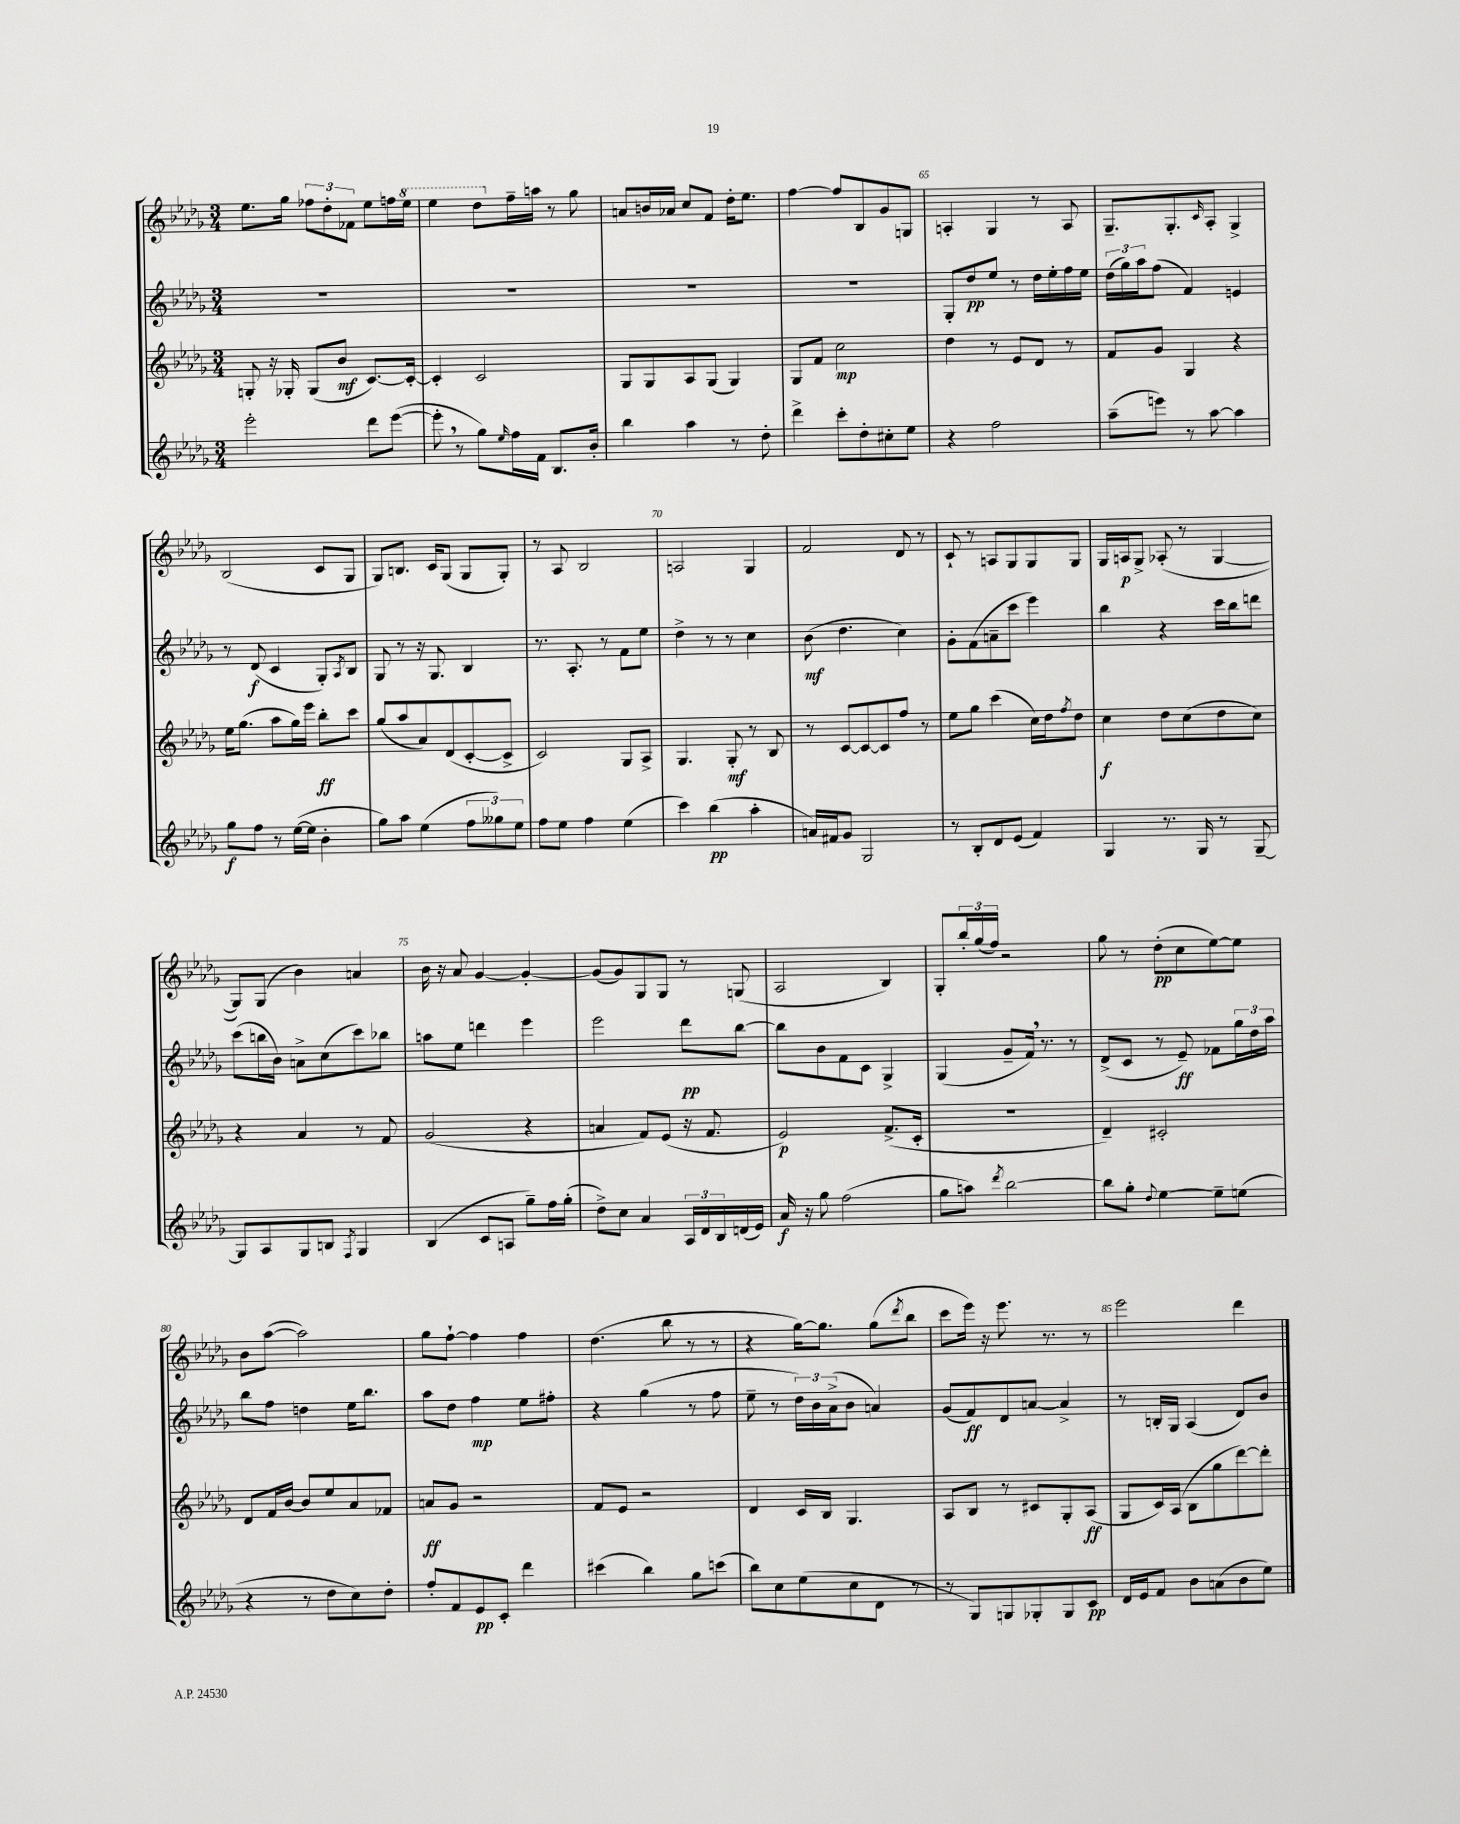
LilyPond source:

<<
\new StaffGroup <<
\new Staff = "s0" {
    \clef treble \key des \major \numericTimeSignature \time 3/4
    ees''8. ges''16 \tuplet 3/2 { fes''8 des''8-. fes'8 } ees''8 f''16 \ottava #1 ees'''16 |
    ees'''4 des'''8 \ottava #0 f''16-- a''16 r8 ges''8 |
    a'8 b'16 aes'16 c''8 f'8 des''16-. ees''8. |
    f''4~ f''8 bes8 ges'8 g8 |
    a4-. ges4 r8 a8 |
    ges8.-- ges8.-. \grace { c'16 } aes8-. ges4-> |
    bes2( c'8 ges8 |
    ges8) b8. c'16 ges8( ges8 ges8-.) |
    r8 aes8 bes2 |
    a2 ges4 |
    f'2 des'8 r8 |
    c'8-! r8 a8 ges8 ges8 ges8 |
    ges16 a16\p ges8-> aes8-.( r8 ges4~ |
    ges8) ges8( bes'4) a'4 |
    bes'16 r16 aes'8 ges'4~ ges'4~-. |
    ges'8( ges'8) ges8 ges8 r8 g8( |
    aes2 bes4) |
    ges8-. \tuplet 3/2 { bes''16-. ges''16( f''16) } r2 |
    ges''8 r8 des''8-.\pp( c''8 ees''8~) ees''8 |
    bes'8 aes''8~( aes''2) |
    ges''8 f''8~-! f''4 f''4 |
    des''4.( bes''8 r8 r8 |
    r4 ges''16~) ges''8. ges''8( \acciaccatura { des'''8 } bes''8 |
    c'''8 ees'''16) r16 ees'''8. r8. r8 |
    ees'''2 des'''4 \bar "|." |
}
\new Staff = "s1" {
    \clef treble \key des \major \numericTimeSignature \time 3/4
    R2. |
    R2. |
    R2. |
    R2. |
    ges8-. des''8\pp ees''8 r8 des''16 ees''16-. f''16 ees''16 |
    \tuplet 3/2 { des''16( ges''16) aes''16 } f''8( f'4) e'4 |
    r8 des'8\f( c'4 ges8-.) \acciaccatura { aes8 } bes8 |
    ges8 r8 r16 ges8. bes4 |
    r8. aes8.-. r8 f'8 ees''8 |
    des''4-> r8 r8 c''4 |
    bes'8\mf( des''4. c''4) |
    ges'8-. f'8( a'8-- c'''8 ees'''4) |
    bes''4 r4 c'''16 bes''16 d'''8 |
    c'''8( b''16 bes'16) a'8-> c''8( c'''8) bes''8 |
    a''8 ees''8 d'''4 ees'''4 |
    ees'''2 des'''8\pp bes''8~ |
    bes''8 bes'8 f'8 c'8 ges4-> |
    ges4( ges'8-- f'16) \breathe r8. r8 |
    des'8->( c'8 r8 ees'8--\ff) fes'8 \tuplet 3/2 { ges''16 des''16 aes''16 } |
    bes''8 f''8 d''4 ees''16 bes''8. |
    aes''8 des''8 f''4\mp ees''8 fis''8-. |
    r4 ges''4( r8 f''8 |
    ees''8-- r8 \tuplet 3/2 { des''16) bes'16 aes'16->( } bes'8 a'4) |
    ges'8( f'8\ff) des'8 a'8~ a'4-> |
    r8 b16-. ges16 aes4( des'8) bes'8 \bar "|." |
}
\new Staff = "s2" {
    \clef treble \key des \major \numericTimeSignature \time 3/4
    g8-. r16 ges16-. ges8( bes'8\mf c'8.~) c'16~-. |
    c'4-. c'2 |
    ges8 ges8 aes8 ges8( ges4) |
    ges8 f'8 c''2\mp |
    des''4 r8 ees'8 des'8 r8 |
    f'8 ges'8 ges4 r4 |
    ees''16 ges''8.( aes''8 ges''16) ees'''16 bes''8-.\ff c'''8 |
    ges''8( aes''8 aes'8) des'8( c'8~-. c'8-> |
    c'2) ges8 aes8-> |
    ges4. ges8-.\mf r8 bes8 |
    r8 c'8~ c'8~ c'8 f''8 r8 |
    ees''8 ges''8 c'''4( c''16) des''16 \acciaccatura { f''8 } des''8 |
    c''4\f des''8 c''8( des''8 c''8) |
    r4 aes'4 r8 f'8 |
    ges'2( r4 |
    a'4 f'8) ees'8( r16 f'8. |
    ees'2\p) f'8.->( c'16-. |
    R2. |
    des'4--) cis'2-. |
    des'8 f'16 bes'16~ bes'8 ees''8 aes'8 fes'8 |
    a'8\ff ges'8 r2 |
    f'8 ees'8 r2 |
    des'4 c'16 bes16 ges4. |
    aes8 bes8 r8 cis'8 ges8-. aes8\ff( |
    ges8 c'16) aes16( bes8 ges''8 des'''8~) des'''8-. \bar "|." |
}
\new Staff = "s3" {
    \clef treble \key des \major \numericTimeSignature \time 3/4
    ees'''2-. des'''8 ees'''8~( |
    ees'''8-. \breathe r8 ges''8) \grace { ees''16 } f''16 f'16 bes8. bes'16-. |
    bes''4 aes''4 r8 des''8-. |
    des'''4-> c'''8-. des''8-. cis''8-. ees''8 |
    r4 f''2 |
    aes''8--( e'''8) r8 aes''8~ aes''4 |
    ges''8\f f''8 r8 ees''16~( ees''16 bes'4-. |
    ges''8) aes''8 ees''4( \tuplet 3/2 { f''8 geses''8) ees''8 } |
    f''8 ees''8 f''4 ees''4( |
    c'''4) bes''4\pp( aes''4-. |
    a'16) fis'16 ges'8 ges2 |
    r8 bes8-. des'8 ees'8( f'4) |
    ges4 r8. ges16 r8 ges8~-- |
    ges8 aes8 ges8 b8 \acciaccatura { f8 } ges4 |
    bes4( c'8 a8 ges''8--) f''16 ges''16-.( |
    des''8->) c''8 aes'4 \tuplet 3/2 { aes16 des'16 bes16 } d'16( ees'16) |
    aes'16\f r16 ges''8 f''2( |
    ges''8 a''8) \acciaccatura { des'''8 } bes''2~ |
    bes''8 ges''8-. \appoggiatura { des''8 } ees''4~ ees''8-- e''8( |
    r4 r8 des''8 c''8) des''8-. |
    f''8-. f'8 ees'8\pp c'8-. des'''4 |
    cis'''4( bes''4) ges''8 c'''8( |
    bes''8) c''8 ees''8( c''8 des'8 r8 |
    r8 ges8) g8 ges8-. ges8 c'8\pp |
    des'16 ees'16 f'8 bes'8 a'8( bes'8 ees''8) \bar "|." |
}
>>
>>
\layout { \context { \Score currentBarNumber = #61 \override BarNumber.break-visibility = ##(#f #t #t) barNumberVisibility = #(every-nth-bar-number-visible 5) } }
